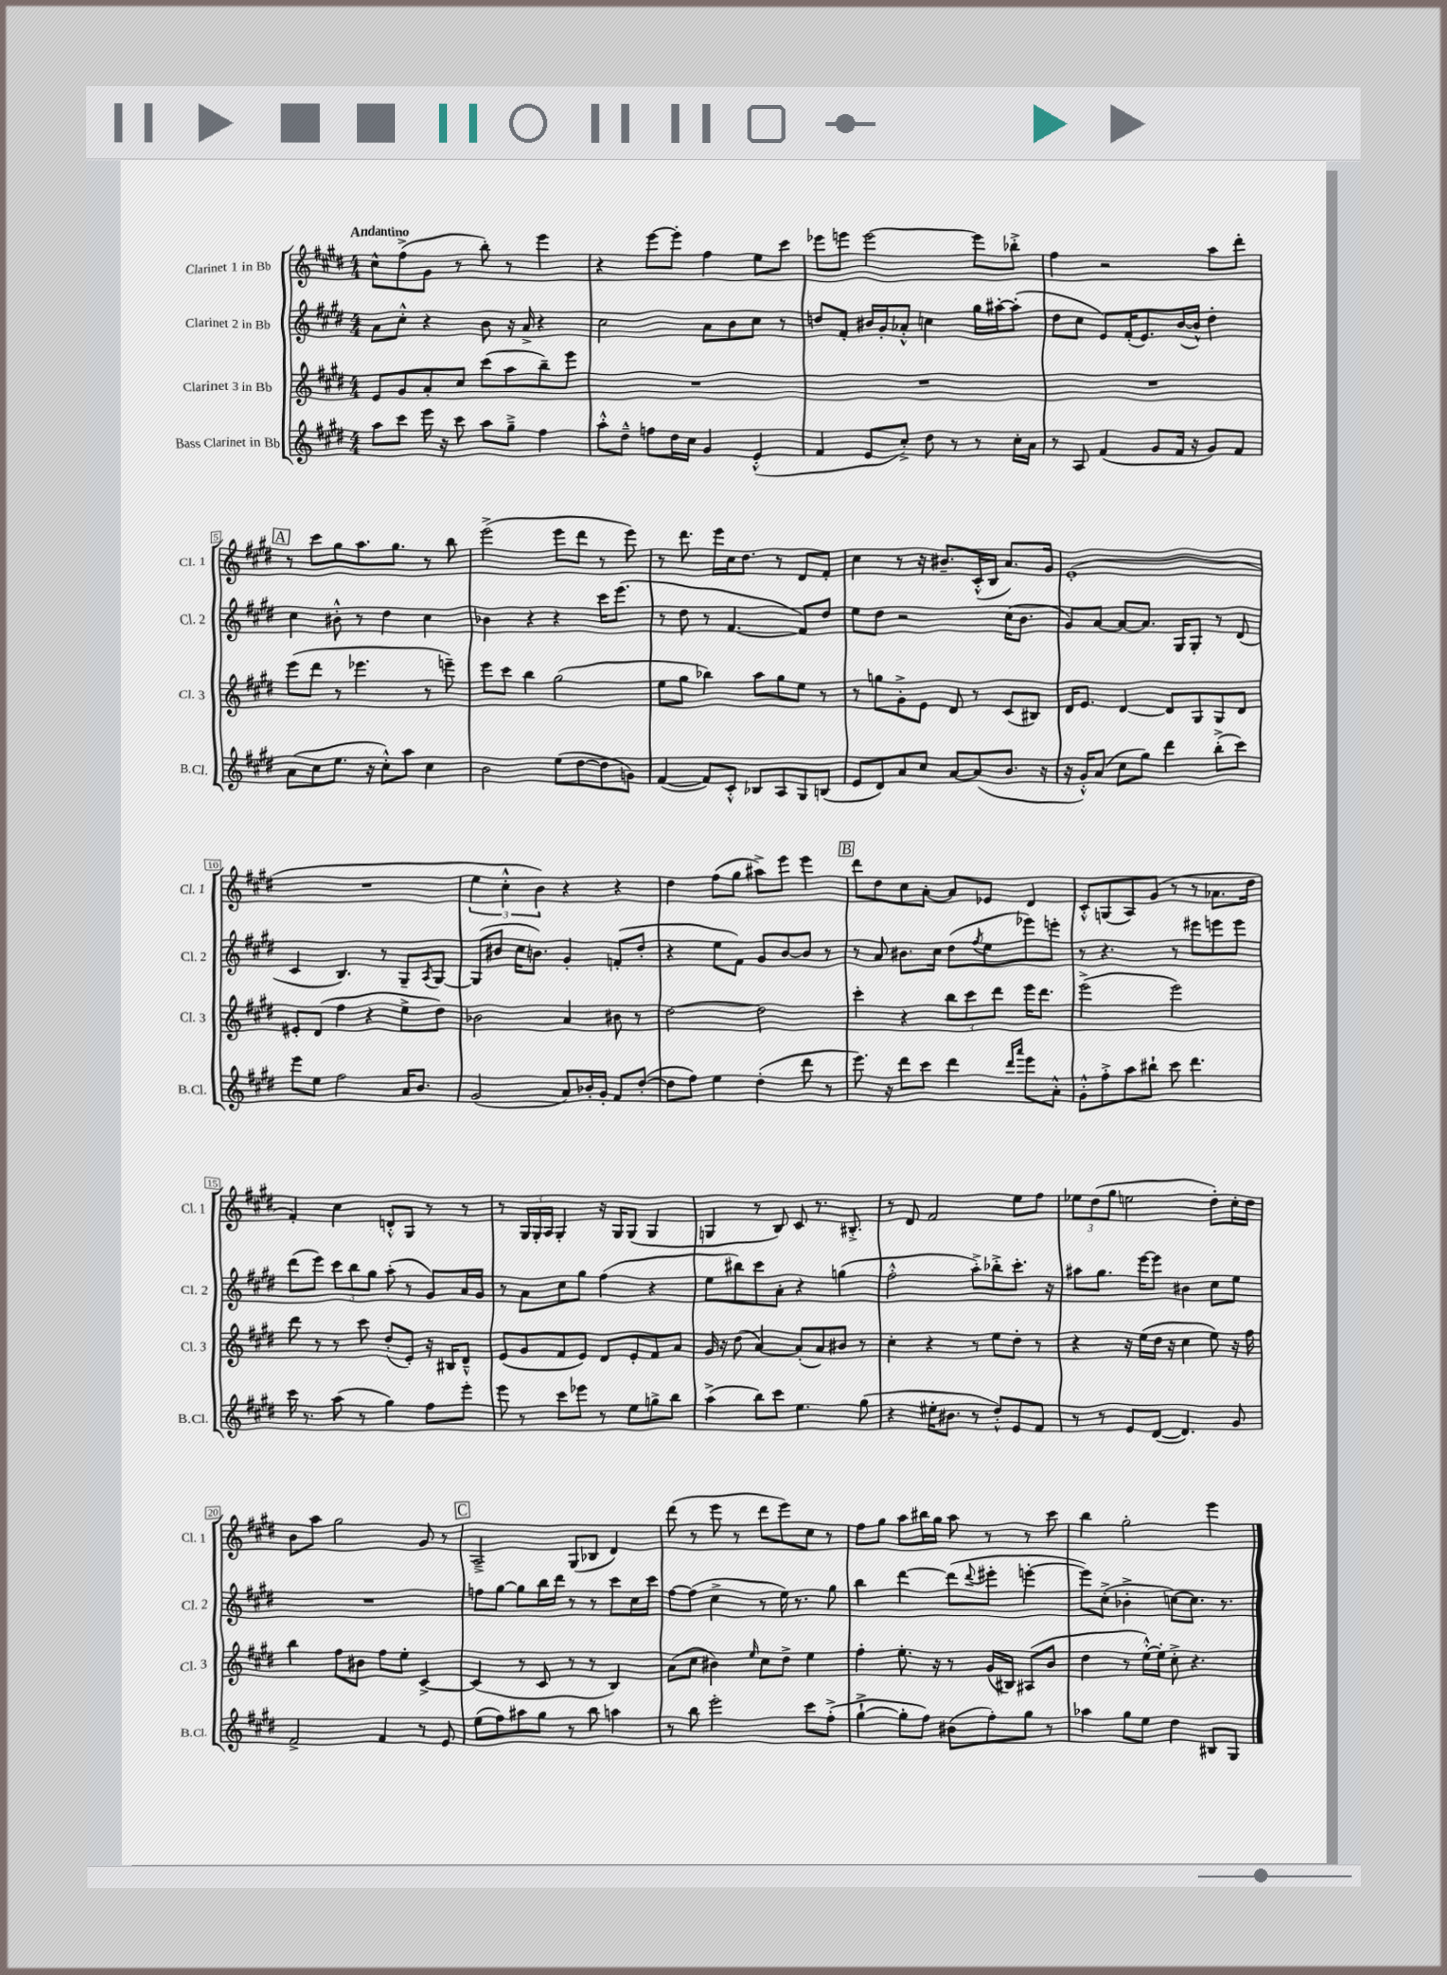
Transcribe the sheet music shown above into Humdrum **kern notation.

**kern	**kern	**kern	**kern
*part4	*part3	*part2	*part1
*staff4	*staff3	*staff2	*staff1
*I"Bass Clarinet in Bb	*I"Clarinet 3 in Bb	*I"Clarinet 2 in Bb	*I"Clarinet 1 in Bb
*I'B.Cl.	*I'Cl. 3	*I'Cl. 2	*I'Cl. 1
*clefG2	*clefG2	*clefG2	*clefG2
*k[f#c#g#d#]	*k[f#c#g#d#]	*k[f#c#g#d#]	*k[f#c#g#d#]
*M4/4	*M4/4	*M4/4	*M4/4
=1	=1	=1	=1
!	!	!	!LO:TX:a:B:t=Andantino
8aa\L	8e/L	8a\L	8cc#^^\L
8ccc#\J	8g#/	8cc#'^^\J	(8ff#^\
16eee\	8a'/	4r	8g#\J
16r	.	.	.
8ccc#\	8cc#/J	.	8r
8aa\L	(8ccc#\L	8b\	8bb'\)
8gg#~^\J	8aa\	16r	8r
.	.	16a^/	.
4ff#\	8bb~\)	4r	4eee\
.	8eee\J	.	.
=2	=2	=2	=2
8aa'^^\L	1r	2cc#\	4r
8dd#~^^\J	.	.	.
8ffn\L	.	.	[8eee\L
16dd#\L	.	.	8eee'\J]
16cc#\JJ	.	.	.
4g#/	.	8a\L	4ff#\
.	.	8b\	.
(4e'^^/	.	8cc#\J	8ee\L
.	.	8r	8ccc#\J
=3	=3	=3	=3
4f#/	1r	8ddn/L	8eee-X\L
.	.	8f#'/J	8eeen\J
8e/L	.	16b#X/LL	[2eee\
.	.	16g#'/J	.
8cc#'^/J)	.	8a-X'^^/J	.
8dd#\	.	4ccn\	.
8r	.	.	.
8r	.	16gg#\LL	8eee\L]
.	.	[16aa#X'\J	.
16cc#'\LL	.	(8aa#'\J]	8bb-X'^\J
16a\JJ	.	.	.
=4	=4	=4	=4
8r	1r	8dd#\L	4ff#\
8A/	.	8cc#\J	.
(4f#/	.	8e/L)	2r
.	.	(16f#'/K	.
.	.	8.e/)	.
8g#/L	.	.	.
16f#/Jk	.	([16b/L	.
16r	.	16b^^/JJ])	.
8g#/L)	.	4dd#'\	8aa\L
8f#/J	.	.	8ddd#'\J
!!LO:LB:g=z
!!LO:REH:place=s1:t=A
=5	=5	=5	=5
(8a\L	(8eee\L	4cc#\	8r
8cc#\	8ddd#\J	.	8ccc#\L
8.ee\J	8r	8b#X'^^\	8gg#\
.	4.eee-X\	8r	8.aa\
16r	.	.	.
8cc#'^^\L)	.	4dd#\	.
.	.	.	8.gg#\J
8aa\J	.	.	.
4cc#\	8r	4cc#\	8r
.	8eeen~\)	.	8bb\
=6	=6	=6	=6
2b\	8eee\L	4b-X\	(2eee^\
.	8ccc#\J	.	.
.	4bb\	4r	.
(8ee\L	(2gg#\	4r	8eee\L
[8dd#\	.	.	8ddd#\J
8dd#\]	.	16ccc#\KL	8r
.	.	(8.eee\J	.
8gn\J)	.	.	8eee\)
=7	=7	=7	=7
([4f#/	8ee\L	8r	8r
.	8gg#\J	8dd#\	8.ddd#\
8f#/L])	4bb-X\)	8r	.
.	.	.	16eee\LL
8c#'^^/J	.	[4.f#/	16cc#\J
.	.	.	8.dd#\J
8B-X/L	8aa\L	.	.
8A/	8gg#\	.	8r
8G#/	8ee\J	8f#/L])	8d#/L
(8Bn/J	8r	8dd#/J	8f#'/J
=8	=8	=8	=8
8e/L	8r	8ee\L	4cc#\
8d#/)	8ggn\L	8dd#\J	.
8a/	8g#'^\	2r	8r
8cc#/J	8e\J	.	16r
.	.	.	8.b#X~/L
[8a/L	8d#/	.	.
(8a/]	8r	.	(16c#'^^/L
.	.	.	16B/JJ
8.b/J	(8c#/L	(16cc#\KL	8.a/L)
.	.	8.b\J	.
.	8B#X/J)	.	.
16r	.	.	16g#/Jk
=9	=9	=9	=9
16r	16d#/KL	8g#/L)	(1e'
16g#'^^/KL)	8.e/J	.	.
(8a/J	.	[8a/J	.
8cc#\L	[4d#/	8a/L_	.
8gg#\J)	.	8.a/J]	.
4ddd#\	8d#/L]	.	.
.	.	16G#/KL	.
.	8G#/	8G#'/J	.
(8bb'^\L	8G#/	8r	.
8ccc#\J)	8d#/J	(8d#/	.
!!LO:LB:g=z
=10	=10	=10	=10
8eee\L	8e#X'/L	4c#/	1r
8ee\J	(8d#/J	.	.
2ff#\	4ff#\	4.B/)	.
.	4r	.	.
.	.	8r	.
16a/KL	8ee^\L	8G#~/L	.
8.b/J	.	.	.
.	.	8qA/	.
.	8dd#\J)	[8G#/J	.
=11	=11	=11	=11
(2g#/	2b-X\	(8G#/L]	6ee\
.	.	8b#X/J	.
.	.	.	6cc#'^^\
.	.	16cc#\KL	.
.	.	8.bn\J)	.
.	.	.	6b\)
8a/L)	4a/	4g#'/	4r
16b-X'/L	.	.	.
16g#'/JJ	.	.	.
8f#/L	8b#X\	(8fn'/L	4r
([8dd#'/J	8r	8dd#'/J	.
=12	=12	=12	=12
8dd#\L]	[2dd#\	4r	4dd#\
8ff#\J)	.	.	.
4ee\	.	8ee\L	(8ff#\L
.	.	8f#\J)	8gg#\J
(4dd#'\	2dd#\]	8g#/L	8aa#X^\L)
.	.	[8b/	8eee\J
8ddd#\	.	8b/J]	4eee\
8r	.	8r	.
!!LO:REH:place=s1:t=B
=13	=13	=13	=13
8.eee\)	4ccc#'\	8r	8ddd#\L
.	.	8a/	8dd#\
16r	.	.	.
8ddd#\L	4r	8.b#X\L	8cc#\
8ccc#\J	.	.	[8a'\J
.	.	16cc#\Jk	.
4ddd#\	12bb\L	(8dd#\L	8a/L]
.	12ccc#\	.	.
.	.	8qff#/	.
.	.	8ee\	8e-X/J
.	12ddd#\J	.	.
16qqddd#/LL	.	.	.
16qqaaa/JJ	.	.	.
8eee\L	16eee\KL	8eee-X\)	4d#/
.	8.ddd#\J	.	.
8a'^^\J	.	8eeen'\J	.
=14	=14	=14	=14
8g#'^^\L	(2eee^\	8r	8c#'^^/L
8ff#'^\	.	4.r	(8Gn/
8aa\	.	.	8A/)
8bb#X`\J	.	.	(8g#/J
8ccc#\	2eee\)	8r	8r
4.ddd#\	.	8eee#X\L	8r
.	.	8eeen\	8.a-X\L
.	.	8eee\J	.
.	.	.	16dd#\Jk
!!LO:LB:g=z
=15	=15	=15	=15
16ccc#\	8ddd#\	(8ddd#\L	4f#'/)
8.r	.	.	.
.	8r	8eee\J)	.
(8aa\	8r	12ccc#\L	4cc#\
.	.	12bb\	.
8r	8ccc#\	.	.
.	.	12gg#\J	.
4gg#\)	(8dd#'/L	(8aa'\	8dn'^^/L
.	8e'/J)	8r	8G#/J
8ff#\L	16r	8g#/L)	8r
.	16B#X/KL	.	.
8eee'\J	8d#~^^/J	16a/L	8r
.	.	16g#/JJ	.
=16	=16	=16	=16
8eee\	(8e/L	8r	8r
8r	8g#/	8a\L	24G#/LL
.	.	.	24G#'/
.	.	.	24A/JJ
8ccc#\L	8f#/	8cc#\	4G#'/
8eee-X\J	8e/J)	8gg#\J	.
8r	8d#/L	(4ff#\	16r
.	.	.	16G#/KL
8ee\L	8e'/	.	(8G#/J
8ggn^\	8f#/	4r	4G#/
8bb\J	8a/J	.	.
=17	=17	=17	=17
(4aa^\	16g#/	8ee\L	4Gn/
.	16r	.	.
.	(8dd#\	8bb#X\)	.
8bb\L)	[4a/)	8ccc#\	8r
8ccc#\J	.	8a'\J	8B/)
4.ee\	(8a'/L]	4r	8c#/
.	8a/)	.	8.r
.	8b#X/J	(4ggn\	.
.	.	.	8.B#X'^/
(8gg#\	8r	.	.
=18	=18	=18	=18
4r	4cc#'\	2ff#'^^\	8r
.	.	.	8d#/
16ee#X'\KL	4r	.	2f#/
8.b#X\J	.	.	.
8r	8r	8aa'^\L)	.
8dd#'^^/L)	8ee\L	8bb-X'^\	.
8e/	8dd#'\J	8.ccc#'\J	8ee\L
8f#/J	8r	.	8ff#\J
.	.	16r	.
=19	=19	=19	=19
8r	4r	8aa#X\L	12ee-X\L
.	.	.	(12dd#\
8r	.	8.gg#\J	.
.	.	.	12gg#\J
8e/L	16r	.	2een\
.	(16ee\LL	[16eee\KL	.
([8d#/J	16dd#\JJ	8eee\J]	.
.	16r	.	.
4.d#/])	4cc#\	4b#X\	.
.	8ee\)	8cc#\L	8dd#'\L)
8g#/	16r	8ee\J	16cc#'\L
.	16ff#\	.	16dd#\JJ
!!LO:LB:g=z
=20	=20	=20	=20
2f#^/	4bb\	1r	8b\L
.	.	.	8aa\J
.	8ff#\L	.	2gg#\
.	8b#X\J	.	.
4f#/	8ff#\L	.	.
.	8ee'\J	.	.
8r	[4c#^/	.	8g#/
8e/	.	.	8r
!!LO:REH:place=s1:t=C
=21	=21	=21	=21
(8ee\L	(4c#/]	8ffn\L	2A~^/
8ff#\)	.	[8gg#\J	.
8aa#X\	8r	8gg#\L]	.
8gg#\J	8c#/	16bb\L	.
.	.	16ddd#\JJ	.
8r	8r	8r	(8G#/L
8bb\	8r	8r	8B-X/J
4aan\	4B/)	8ccc#\L	4d#/)
.	.	16cc#\L	.
.	.	16ccc#\JJ	.
=22	=22	=22	=22
8r	(8a\L	[8ff#\L	(8ddd#\
8bb\	8cc#\J	(8ff#\J]	8r
2eee'\	4b#X\)	4cc#^\	8eee\
.	.	.	8r
.	16qqee/	.	.
.	8cc#\L	8r	8ddd#\L
.	8dd#^\J	16ee\)	8eee\)
.	.	8.r	.
8ccc#\L	4ee\	.	8cc#\J
(8ff#'^\J	.	8gg#\	8r
=23	=23	=23	=23
[4gg#`^\	4ff#'\	4bb\	8ff#\L
.	.	.	8gg#\J
8gg#'\L]	8.ee'\	[4ddd#\	8aa\L
8ff#\J)	.	.	16bb#X\L
.	16r	.	16gg#\JJ
(8b#X\L	8r	(8ddd#\L]	8aa\
.	.	8qqddd#/	.
8ff#'\)	(16g#/LL	8eee#X'\J	8r
.	16B#X/JJ)	.	.
8gg#\J	(8A#X/L	[4eeen'\	8r
8r	8b/J	.	8ccc#\
=24	=24	=24	=24
4aa-X\	4dd#\	8eee\L])	4bb\
.	.	(8cc#'^\J	.
8gg#\L	8r	4b-X'^\	2gg#'\
8ee\J	[16ee'^^\LL)	.	.
.	16ee'\JJ]	.	.
4dd#\	8cc#'^\	[8ccn\L)	.
.	4.r	8.cc\J]	.
8B#X/L	.	.	4eee\
.	.	8.r	.
8G#/J	.	.	.
==	==	==	==
*-	*-	*-	*-
